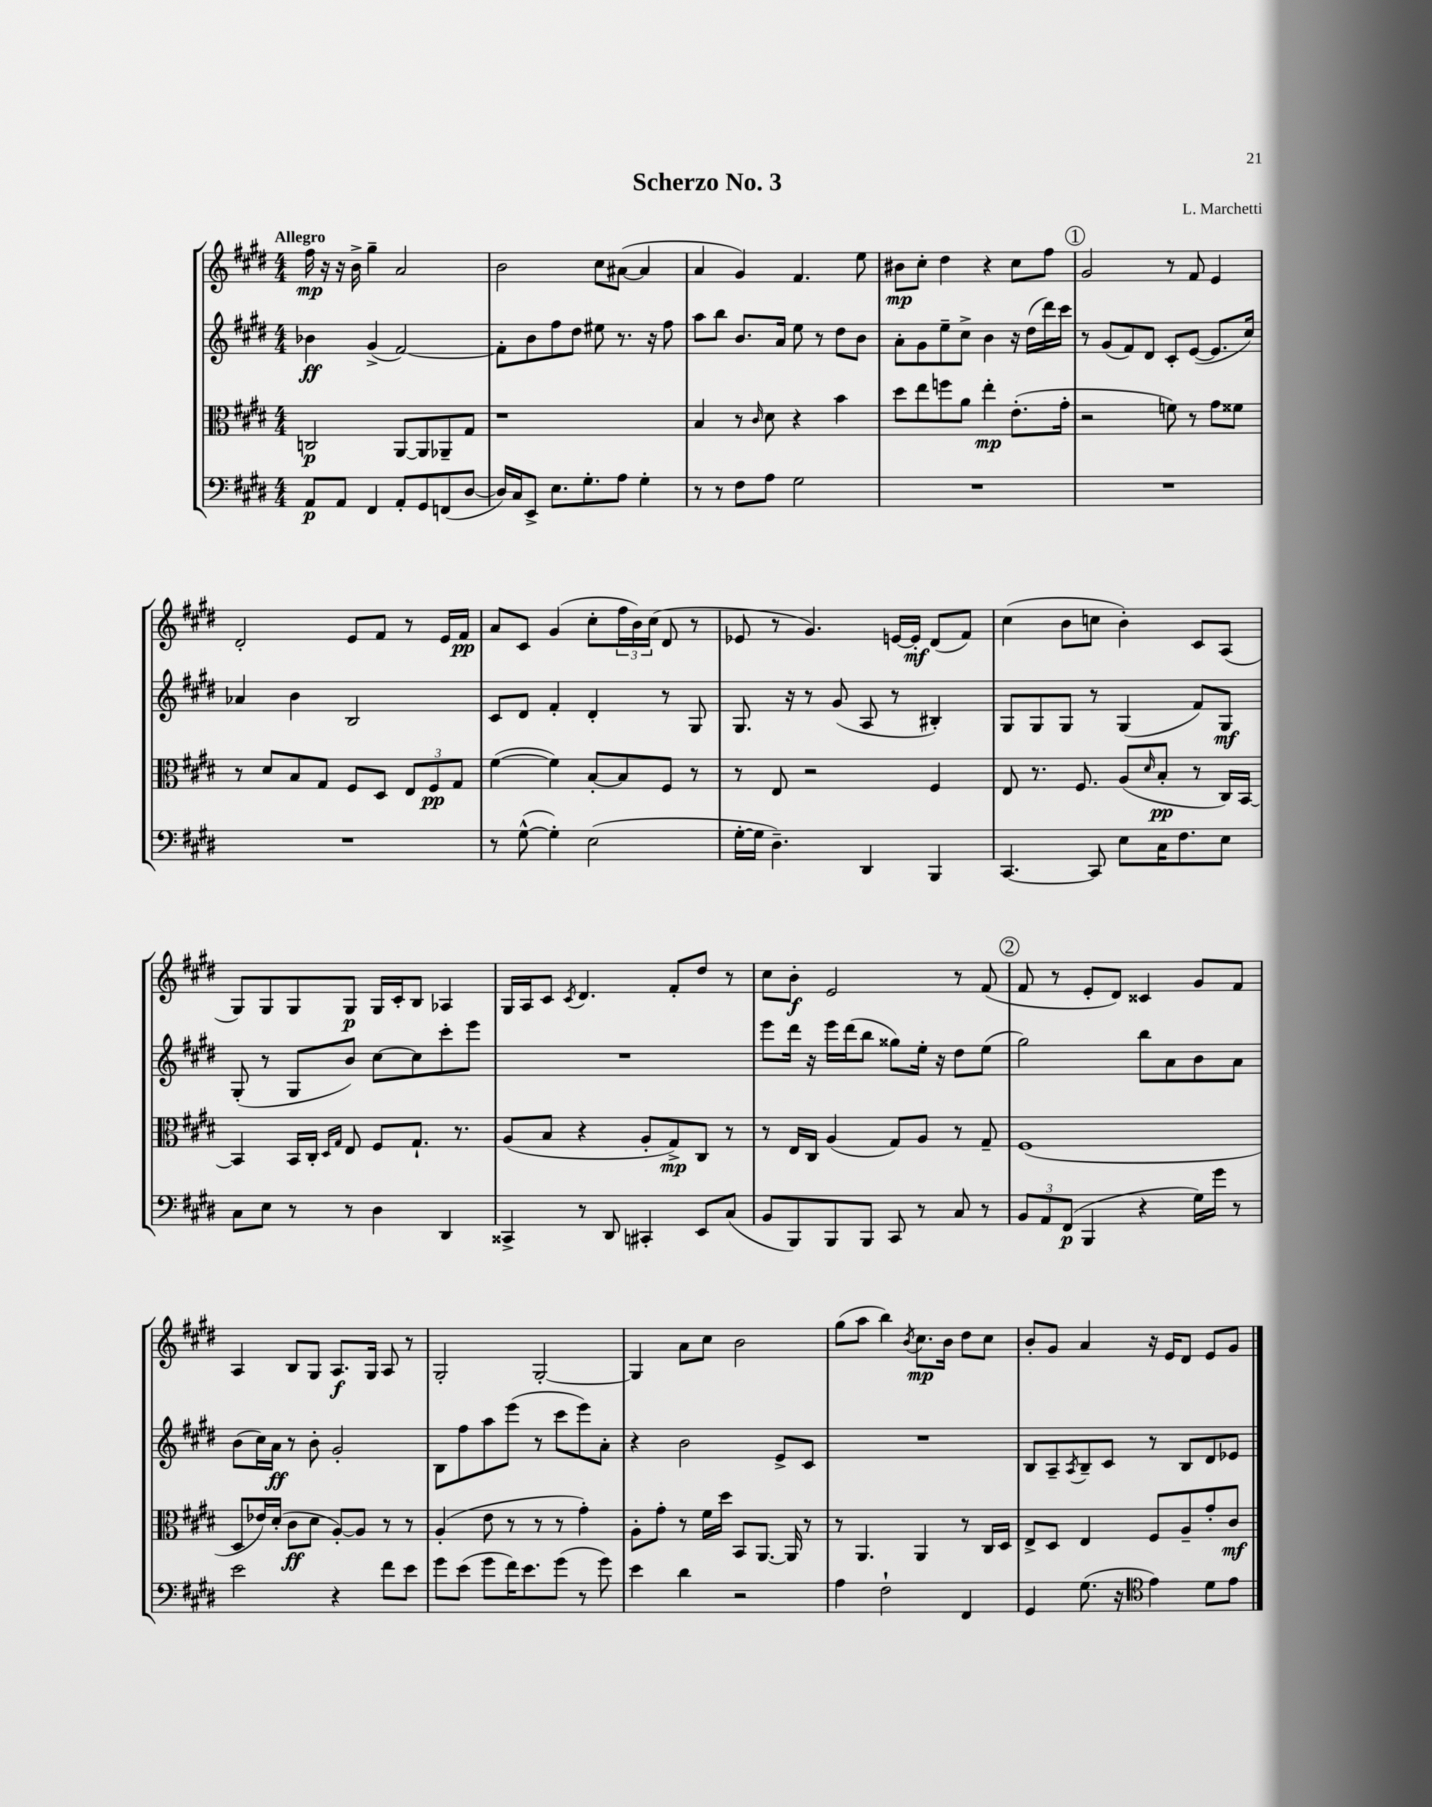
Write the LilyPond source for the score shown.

\header { title = "Scherzo No. 3" composer = "L. Marchetti" }
<<
\new StaffGroup <<
\new Staff = "s0" {
    \clef treble \key e \major \numericTimeSignature \time 4/4 \tempo "Allegro"
    fis''16\mp r16 r16 b'16-> gis''4-- a'2 |
    b'2 cis''8 ais'8~( ais'4 |
    a'4 gis'4) fis'4. e''8 |
    bis'8\mp cis''8-. dis''4 r4 cis''8 fis''8 |
    \mark \markup { \circle "1" } gis'2 r8 fis'8 e'4 |
    dis'2-. e'8 fis'8 r8 e'16 fis'16\pp |
    a'8 cis'8 gis'4( cis''8-. \tuplet 3/2 { fis''16 b'16) cis''16( } dis'8 r8 |
    ees'8 r8 gis'4.) e'16~ e'16-.\mf dis'8( fis'8) |
    cis''4( b'8 c''8 b'4-.) cis'8 a8( |
    gis8) gis8 gis8 gis8\p gis16 cis'16-. b8 aes4 |
    gis16 a16 cis'8 \acciaccatura { cis'8 } dis'4. fis'8-. dis''8 r8 |
    cis''8 b'8-.\f e'2 r8 fis'8( |
    \mark \markup { \circle "2" } fis'8 r8 e'8-. dis'8) cisis'4 gis'8 fis'8 |
    a4 b8 gis8 a8.\f gis16 a8 r8 |
    gis2-. gis2~-. |
    gis4 a'8 cis''8 b'2 |
    gis''8( a''8 b''4) \acciaccatura { b'8 } cis''8.\mp b'16 dis''8 cis''8 |
    b'8-. gis'8 a'4 r16 e'16 dis'8 e'8 gis'8 \bar "|." |
}
\new Staff = "s1" {
    \clef treble \key e \major \numericTimeSignature \time 4/4
    bes'4\ff gis'4->( fis'2~) |
    fis'8-. b'8 fis''8 dis''8 eis''8 r8. r16 fis''8 |
    a''8 b''8 b'8. a'16 e''8 r8 dis''8 b'8 |
    a'8-. gis'8 e''8-- cis''8-> b'4 r16 dis''16( dis'''16) cis'''16 |
    \mark \markup { \circle "1" } r8 gis'8( fis'8) dis'8 cis'8-. e'8~( e'8. cis''16) |
    aes'4 b'4 b2 |
    cis'8 dis'8 fis'4-. dis'4-. r8 gis8 |
    gis8. r16 r8 gis'8( a8 r8 bis4-.) |
    gis8 gis8 gis8 r8 gis4( fis'8) gis8\mf |
    gis8-.( r8 gis8 b'8) cis''8~ cis''8 cis'''8-. e'''8 |
    R1 |
    e'''8 dis'''16 r16 e'''16 dis'''16( b''8 gisis''8) e''16-. r16 dis''8 e''8( |
    \mark \markup { \circle "2" } gis''2) b''8 a'8 b'8 a'8 |
    b'8( cis''16) a'16\ff r8 b'8-. gis'2-. |
    b8 fis''8 a''8 e'''8( r8 cis'''8 e'''8) a'8-. |
    r4 b'2 e'8-> cis'8 |
    R1 |
    b8 a8-- \acciaccatura { a8 } b8-- cis'8 r8 b8 dis'8 ees'8 \bar "|." |
}
\new Staff = "s2" {
    \clef alto \key e \major \numericTimeSignature \time 4/4
    c2\p a,8~ a,8 aes,8-- gis8 |
    r1 |
    b4 r8 \grace { cis'16 } dis'8 r4 b'4 |
    dis''8 e''8 f''8 a'8 e''4-.\mp e'8.-.( gis'16-. |
    \mark \markup { \circle "1" } r2 f'8) r8 gis'8 fisis'8 |
    r8 dis'8 b8 gis8 fis8 dis8 \tuplet 3/2 { e8 fis8\pp gis8 } |
    fis'4~( fis'4) b8~-. b8 fis8 r8 |
    r8 e8 r2 fis4 |
    e8 r8. fis8. a8( \grace { dis'16 } b8-.\pp r8 cis16) b,16~ |
    b,4 b,16 cis16-. \grace { dis16 gis16 } e8 fis8 gis8.-! r8. |
    a8( b8 r4 a8-. gis8->\mp) cis8 r8 |
    r8 e16 cis16 a4( gis8) a8 r8 gis8-- |
    \mark \markup { \circle "2" } fis1( |
    dis8 ees'16) dis'16-.( cis'8\ff dis'8 a8~-.) a8 r8 r8 |
    a4-.( e'8 r8 r8 r8 gis'4-.) |
    a8-. gis'8-. r8 fis'16 dis''16 b,8 a,8.~ a,16 r8 |
    r8 a,4. a,4 r8 cis16 dis16 |
    e8-> dis8 e4 fis8 a8-- gis'8-. cis'8\mf \bar "|." |
}
\new Staff = "s3" {
    \clef bass \key e \major \numericTimeSignature \time 4/4
    a,8\p a,8 fis,4 a,8-. gis,8 f,8( dis8~ |
    dis16) cis16 e,8-> e8. gis8.-. a8 gis4-. |
    r8 r8 fis8 a8 gis2 |
    R1 |
    \mark \markup { \circle "1" } R1 |
    R1 |
    r8 gis8~-^( gis4-.) e2( |
    gis16~-. gis16 dis4.--) dis,4 b,,4 |
    cis,4.~ cis,8 e8 cis16 fis8. e8 |
    cis8 e8 r8 r8 dis4 dis,4 |
    cisis,4-> r8 dis,8 cis,4-. e,8 cis8( |
    b,8 b,,8) b,,8 b,,8 cis,8 r8 cis8 r8 |
    \mark \markup { \circle "2" } \tuplet 3/2 { b,8 a,8 fis,8\p( } b,,4 r4 gis16) gis'16 r8 |
    e'2 r4 fis'8 e'8 |
    gis'8 e'8( gis'8 fis'16) e'8. gis'8( r8 gis'8) |
    e'4 dis'4 r2 |
    a4 fis2-! fis,4 |
    gis,4 gis8.( r16 \clef tenor e'4) dis'8 e'8 \bar "|." |
}
>>
>>
\layout { \context { \Score \remove "Bar_number_engraver" } }
